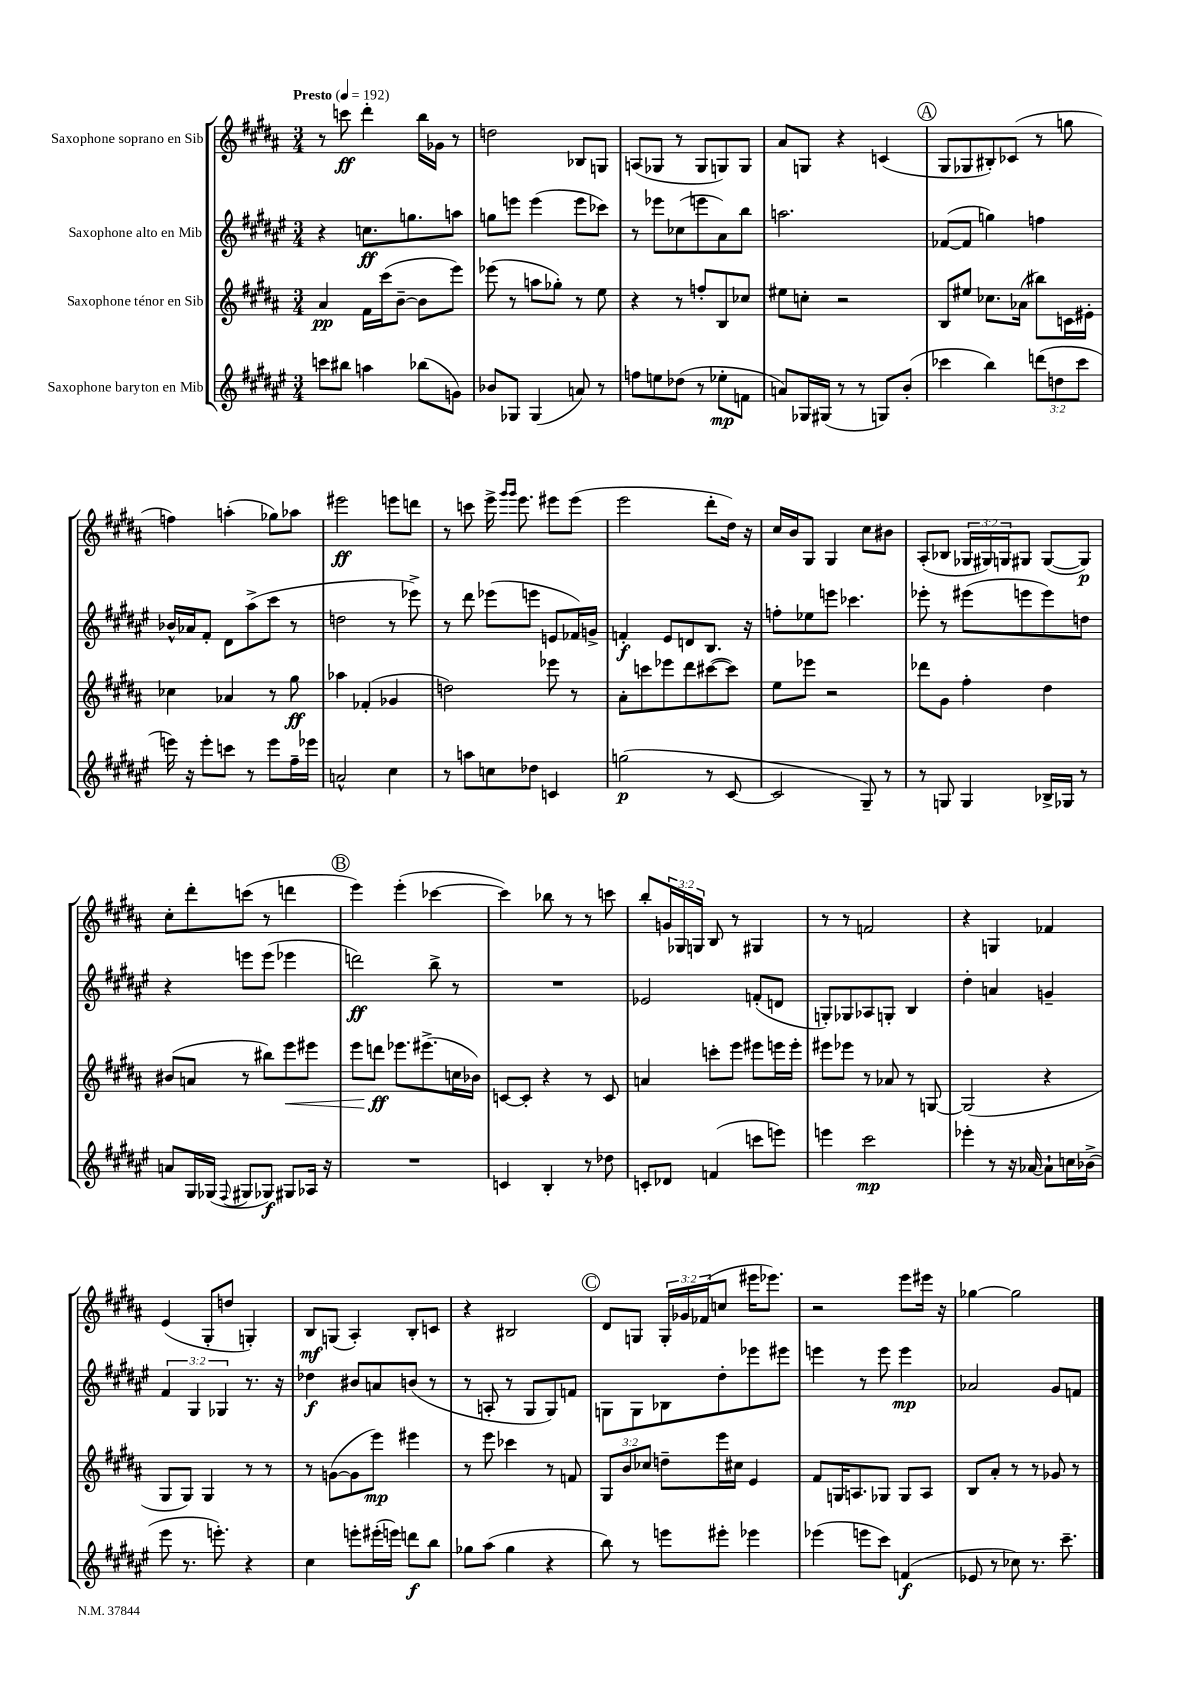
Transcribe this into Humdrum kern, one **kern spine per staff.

**kern	**kern	**kern	**kern
*staff4	*staff3	*staff2	*staff1
*clefG2	*clefG2	*clefG2	*clefG2
*k[f#c#g#d#a#e#]	*k[f#c#g#d#a#]	*k[f#c#g#d#a#e#]	*k[f#c#g#d#a#]
*M3/4	*M3/4	*M3/4	*M3/4
*MM192	*MM192	*MM192	*MM192
8ccc\L	4a#/	4r	8r
8bb#\J	.	.	8ccc\
4aa\	16f#\LL	8.cc\L	4ddd#'\
.	(16ccc#\J	.	.
.	[8b~\J	.	.
.	.	8.gg\	.
(8bb-\L	8b\]L	.	16bb\LL
.	.	.	16g-\JJ
8g\J)	8eee\J)	8aa\J	8r
=	=	=	=
8b-/L	(8eee-\	8gg\L	2dd\
8G-/J	8r	8eee\J	.
(4G-/	8aa\L	(4eee\	.
.	8gg-'\J)	.	.
8a/)	8r	8eee\L	8B-/L
8r	8ee\	8ccc-\J)	8G/J
=	=	=	=
8ff\L	4r	8r	(8A/L
8ee\	.	8eee-\L	8G-/J
(8dd-\J	8r	(8cc-\	8r
8r	8ff'/L	8eee\	8G-/L
8ee-'\L	8B/	8a#\)	8G/)
8f\J	8cc-/J	8bb\J	8G/J
=	=	=	=
8a/L)	8ee#\L	2.aa\	8a#/L
16G-/L	8cc'\J	.	8G/J
(16G#/JJ	.	.	.
8r	2r	.	4r
8r	.	.	.
8G/L)	.	.	(4c/
(8b'/J	.	.	.
=	=	=	=
4ccc-\	8B/L	([8f-/L	8G#/L
.	8ee#/J	8f-/]J	8G-/
4bb\)	8.cc-\L	4gg\)	8B#'/)
.	.	.	(8c-/J
.	(16a-\Jk	.	.
(12ddd\L	8bb#\L)	4ff\	8r
12dd\	.	.	.
.	16c\L	.	8gg\
12ccc-\J	.	.	.
.	16e#'\JJ	.	.
=	=	=	=
16eee\)	4cc-\	16b-^^/LL	4ff\)
16r	.	16a-/J	.
8eee'\L	.	8f#'/J	.
8ccc\J	4a-/	8d#\L	(4aa'\
8r	.	(8aa#^\	.
8eee\L	8r	8ccc#\J	8gg-\L)
16ff#~\L	8gg#\	8r	8aa-\J
16eee-\JJ	.	.	.
=	=	=	=
2a^^/	4aa-\	2dd\	2eee#\
.	(4f-'/	.	.
4cc#\	4g-/	8r	8eee\L
.	.	8eee-^\)	8ddd\J
=	=	=	=
8r	2dd\)	8r	8r
8aa\L	.	8ddd#\	8ccc\
8cc\	.	(8eee-\L	16eee^\
.	.	.	16qqggg#/LL
.	.	.	16qqggg#/JJ
.	.	.	8.eee\
8dd-\J	.	8eee\J	.
4c/	8eee-\	8e/L	8eee#\L
.	8r	16f-/L)	(8eee#\J
.	.	16g^/JJ	.
=	=	=	=
(2gg\	8a#'\L	4f'/	2eee\
.	8ccc\	.	.
.	8eee-\	8e#/L	.
.	8ddd#\	8d/	.
8r	([8ccc#\	8.B/J	8ddd#'\L
[8c#/	8ccc#\]J)	.	16dd#\Jk)
.	.	16r	16r
=	=	=	=
2c#/]	8ee\L	8ff'\L	16cc#/LL
.	.	.	16b/J
.	8eee-\J	8ee-\	8G#/J
.	2r	8eee\J	4G#/
.	.	4.ccc-\	.
8G#~/)	.	.	8cc#\L
8r	.	.	8b#\J
=	=	=	=
8r	8ddd-\L	8eee-'\	(8A#'/L
8G/	8g#\J	8r	8B-/J
4G/	4ff#'\	(8eee#\L	24G-/LL
.	.	.	24G#/)
.	.	.	24G/J
.	.	8eee\	8G#/J
16B-^/LL	4dd#\	8eee\)	([8G#/L
16G-/JJ	.	.	.
8r	.	8dd\J	8G#/]J)
=	=	=	=
8a/L	(8b#/L	4r	8cc#'\L
16G#/L	8a/J	.	8ddd#'\
(16G-/JJ	.	.	.
8qqF#/	.	.	.
8G#/L	8r	8eee\L	(8ccc\J
8G-/J)	8bb#\L)	(8eee\J	8r
8G#/L	8eee\	4eee-\	4ddd\
16A-/Jk	8eee#\J	.	.
16r	.	.	.
=	=	=	=
2.r	8eee\L	2ddd\)	4eee\)
.	8ddd\J	.	.
.	8.eee-\L	.	(4eee'\
.	(8.eee#^\	.	.
.	.	8bb^\	[4ccc-\
.	16cc\L	8r	.
.	16b-\JJ)	.	.
=	=	=	=
4c/	[8c/L	2.r	4ccc-\])
.	8c'/]J	.	.
4B'/	4r	.	8bb-\
.	.	.	8r
8r	8r	.	8r
8dd-\	8c/	.	8ccc\
=	=	=	=
8c'/L	4a/	2e-/	8bb'/L
8d-/J	.	.	24g/L
.	.	.	24G-/
.	.	.	24G/JJ
(4f/	8ccc'\L	.	8B/
.	8eee\J	.	8r
8ccc\L	8eee#\L	(8f'/L	4G#/
8eee\J)	16eee\L	8d/J	.
.	16eee'\JJ	.	.
=	=	=	=
4eee\	8eee#\L	8G'/L)	8r
.	8eee-\J	8G-/	8r
2ccc#\	8r	8A-/	2f/
.	8a-/	8G'/J	.
.	8r	4B/	.
.	[8G/	.	.
=	=	=	=
4eee-'\	(2G/]	4dd#'\	4r
8r	.	4a/	4G/
16r	.	.	.
[16a-/	.	.	.
8a-`\]L	4r	4g~/	4f-/
16cc\L	.	.	.
(16b-^\JJ	.	.	.
=	=	=	=
8eee#\	8G#/L	6f#/	(4e/
8.r	8G#/J)	.	.
.	.	6G#/	.
.	4G#/	.	8G#'/L
8.eee'\)	.	.	.
.	.	6G-/	.
.	.	.	8dd/J
4r	8r	8.r	4G'/)
.	8r	.	.
.	.	16r	.
=	=	=	=
4cc#\	8r	4dd-\	8B/L
.	([8g\L	.	(8G/J
8eee'\L	8g\]	8b#/L	4A#'/)
(16eee#'\L	8eee\J)	8a/	.
16eee\JJ)	.	.	.
8ddd\L	4eee#\	(8b/J	8B'/L
8bb\J	.	8r	8c/J
=	=	=	=
8gg-\L	8r	8r	4r
(8aa#\J	8eee\	8A'/	.
4gg-\	4ccc-\	8r	2B#/
.	.	8G#/L	.
4r	8r	8G#/)	.
.	8f/	8f/J	.
=	=	=	=
8bb\)	12G#/L	8G\L	8d#/L
.	12b/	.	.
8r	.	8G\	8G/J
.	12cc-/J	.	.
8eee\L	8dd~\L	8B-\	24G'/LL
.	.	.	24g-/
.	.	.	(24f-/J
8eee#'\J	16eee\L	8dd#'\	8cc/J
.	16cc#\JJ	.	.
4eee-\	4e/	8eee-\	16eee#\LK
.	.	.	8.eee-\J)
.	.	8eee#\J	.
=	=	=	=
(4eee-\	8f#/L	4eee\	2r
.	16G/K	.	.
.	8.A/	.	.
8eee\L	.	8r	.
8ccc#\J)	8G-/J	8eee\	.
(4f/	8G-/L	4eee\	8eee\L
.	8A/J	.	16eee#\Jk
.	.	.	16r
=	=	=	=
8e-/	8B/L	2a-/	[4gg-\
8r	8a#'/J	.	.
8cc-\)	8r	.	2gg-\]
8.r	8r	.	.
.	8g-/	8g#/L	.
8.ccc#~\	.	.	.
.	8r	8f/J	.
==	==	==	==
*-	*-	*-	*-
